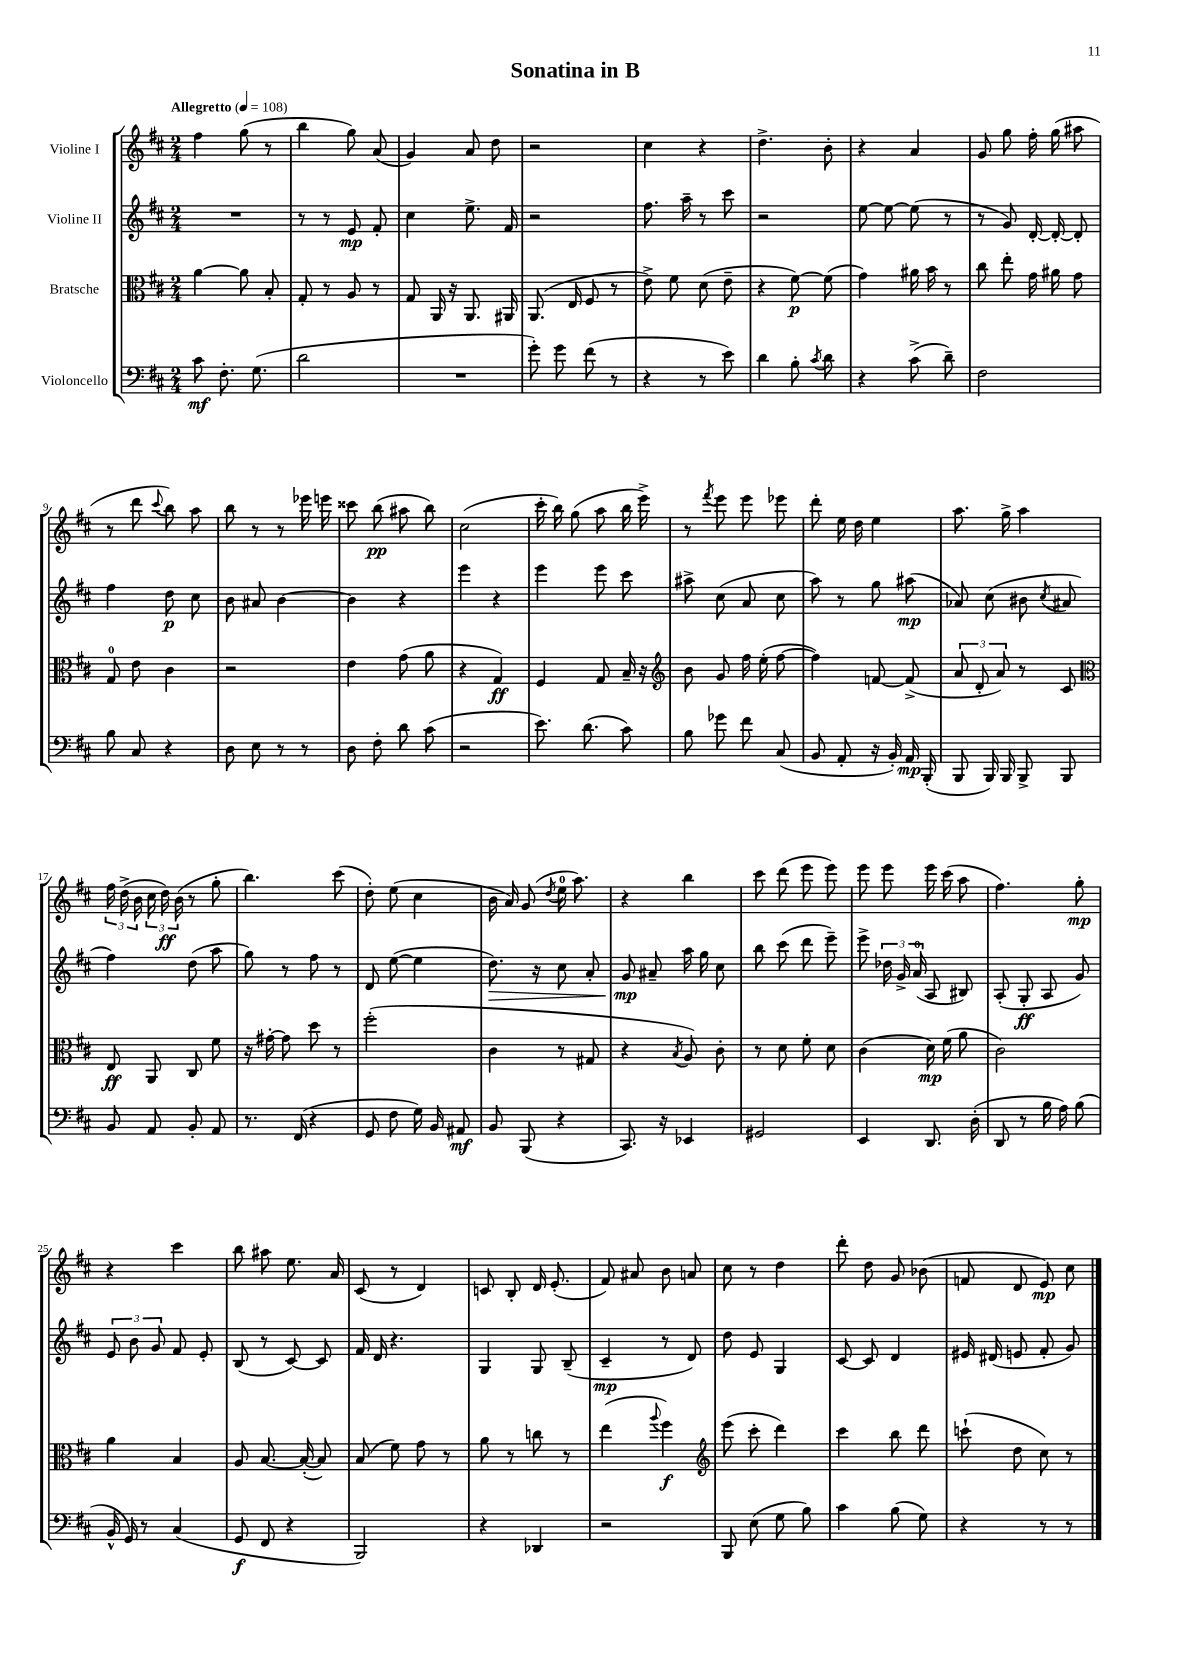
\header { title = "Sonatina in B" }
<<
\new StaffGroup <<
\new Staff = "s0" \with { instrumentName = "Violine I" } {
    \clef treble \key d \major \numericTimeSignature \time 2/4 \tempo "Allegretto" 4 = 108
    \autoBeamOff fis''4 g''8( r8 |
    b''4 g''8) a'8( |
    g'4) a'8 d''8 |
    r2 |
    cis''4 r4 |
    d''4.-> b'8-. |
    r4 a'4 |
    g'8 g''8 fis''16-. g''16( ais''8 |
    r8 d'''8 \appoggiatura { cis'''8 } b''8) a''8 |
    b''8 r8 r8 ees'''16 e'''16 |
    cisis'''8 b''8\pp( ais''8 b''8) |
    cis''2( |
    cis'''16-. b''16) g''8( a''8 b''16 e'''16->) |
    r8 \acciaccatura { fis'''8 } e'''8 e'''8 ees'''8 |
    d'''8-. e''16 d''16 e''4 |
    a''8. g''16-> a''4 |
    \tuplet 3/2 { fis''16 d''16->( b'16 } \tuplet 3/2 { cis''16 d''16\ff) b'16( } r8 g''8-. |
    b''4.) cis'''8( |
    d''8-.) e''8( cis''4 |
    b'16 a'16) g'8( \acciaccatura { d''8 } e''16-0 a''8.) |
    r4 b''4 |
    cis'''8 d'''8( e'''8 e'''8) |
    e'''8 e'''8 e'''16 cis'''16( a''8 |
    fis''4.) g''8-.\mp |
    r4 cis'''4 |
    b''8 ais''8 e''8. a'16 |
    cis'8( r8 d'4) |
    c'8 b8-. d'16 e'8.-.( |
    fis'8) ais'8 b'8 a'8 |
    cis''8 r8 d''4 |
    d'''8-. d''8 g'8 bes'8( |
    f'8 d'8 e'8\mp) cis''8 \bar "|." |
}
\new Staff = "s1" \with { instrumentName = "Violine II" } {
    \clef treble \key d \major \numericTimeSignature \time 2/4
    \autoBeamOff R2 |
    r8 r8 e'8\mp fis'8-. |
    cis''4 e''8.-> fis'16 |
    r2 |
    fis''8. a''16-- r8 cis'''8 |
    r2 |
    e''8~ e''8~ e''8( r8 |
    r8 g'8) d'16~-. d'16~-. d'8-. |
    fis''4 d''8\p cis''8 |
    b'8 ais'8 b'4~ |
    b'4 r4 |
    e'''4 r4 |
    e'''4 e'''8 cis'''8 |
    ais''8-> cis''8( a'8 cis''8 |
    a''8) r8 g''8 ais''8\mp( |
    aes'8) cis''8( bis'8 \acciaccatura { cis''8 } ais'8 |
    fis''4) d''8( a''8 |
    g''8) r8 fis''8 r8 |
    d'8 e''8~( e''4 |
    d''8.\>) r16 cis''8 a'8-. |
    g'8\mp\! ais'8-- a''16 g''16 cis''8 |
    b''8 cis'''8( d'''8 e'''8--) |
    e'''8-> \tuplet 3/2 { des''16 g'16-> a'16-0( } a8 bis8) |
    a8-.( g8-.\ff a8 g'8) |
    \tuplet 3/2 { e'8 b'8 g'8 } fis'8 e'8-. |
    b8( r8 cis'8~) cis'8 |
    fis'16 d'16 r4. |
    g4 g8 b8--( |
    cis'4--\mp r8 d'8) |
    d''8 e'8 g4 |
    cis'8~ cis'8 d'4 |
    eis'16 dis'16( e'8 fis'8-. g'8) \bar "|." |
}
\new Staff = "s2" \with { instrumentName = "Bratsche" } {
    \clef alto \key d \major \numericTimeSignature \time 2/4
    \autoBeamOff a'4~ a'8 b8-. |
    g8-. r8 a8 r8 |
    g8 a,16 r16 a,8. ais,16 |
    a,8.( e16 fis8 r8 |
    e'8->) fis'8 d'8( e'8-- |
    r4 fis'8~\p) fis'8( |
    g'4) ais'16 b'16 r8 |
    cis''8 e''8-. g'16 ais'16 g'8 |
    g8-0 e'8 cis'4 |
    r2 |
    e'4 g'8( a'8 |
    r4 g4\ff) |
    fis4 g8 b16-- r16 |
    \clef treble b'8 g'8 fis''16 e''16-.( fis''8~ |
    fis''4) f'8~ f'8->( |
    \tuplet 3/2 { a'8 d'8-. a'8) } r8 cis'8 |
    \clef alto e8\ff a,8 cis8 fis'8 |
    r16 gis'16~-. gis'8 d''8 r8 |
    fis''2-.( |
    cis'4 r8 gis8 |
    r4 \acciaccatura { b8 } a8) cis'8-. |
    r8 d'8 fis'8-. d'8 |
    cis'4( d'16\mp) fis'16( a'8 |
    cis'2) |
    a'4 b4 |
    a8 b8.~ b16~-.( b8) |
    b8( fis'8) g'8 r8 |
    a'8 r8 c''8 r8 |
    e''4( \appoggiatura { a''8 } fis''4\f) |
    \clef treble e'''8( cis'''8-. d'''4) |
    cis'''4 b''8 d'''8 |
    c'''8-!( d''8 cis''8) r8 \bar "|." |
}
\new Staff = "s3" \with { instrumentName = "Violoncello" } {
    \clef bass \key d \major \numericTimeSignature \time 2/4
    \autoBeamOff cis'8\mf fis8.-. g8.( |
    d'2 |
    R2 |
    g'8-.) g'8 fis'8( r8 |
    r4 r8 e'8) |
    d'4 b8-. \acciaccatura { cis'8 } d'8 |
    r4 cis'8->( d'8--) |
    fis2 |
    b8 cis8 r4 |
    d8 e8 r8 r8 |
    d8 fis8-. d'8 cis'8( |
    r2 |
    e'8.) d'8.( cis'8) |
    b8 ges'8 fis'8 cis8( |
    b,8 a,8-. r16 b,16-.) a,16\mp b,,16-.( |
    b,,8 b,,16) b,,16 b,,8-> b,,8 |
    b,8 a,8 b,8-. a,8 |
    r8. fis,16( r4 |
    g,8 fis8 g16) b,16 ais,8\mf |
    b,8 b,,8( r4 |
    cis,8.) r16 ees,4 |
    gis,2 |
    e,4 d,8. d16-.( |
    d,8 r8 b16 a16) b8( |
    b,16-^ g,16) r8 cis4( |
    g,8\f fis,8 r4 |
    b,,2) |
    r4 des,4 |
    r2 |
    b,,8 e8( g8 b8) |
    cis'4 b8( g8) |
    r4 r8 r8 \bar "|." |
}
>>
>>
